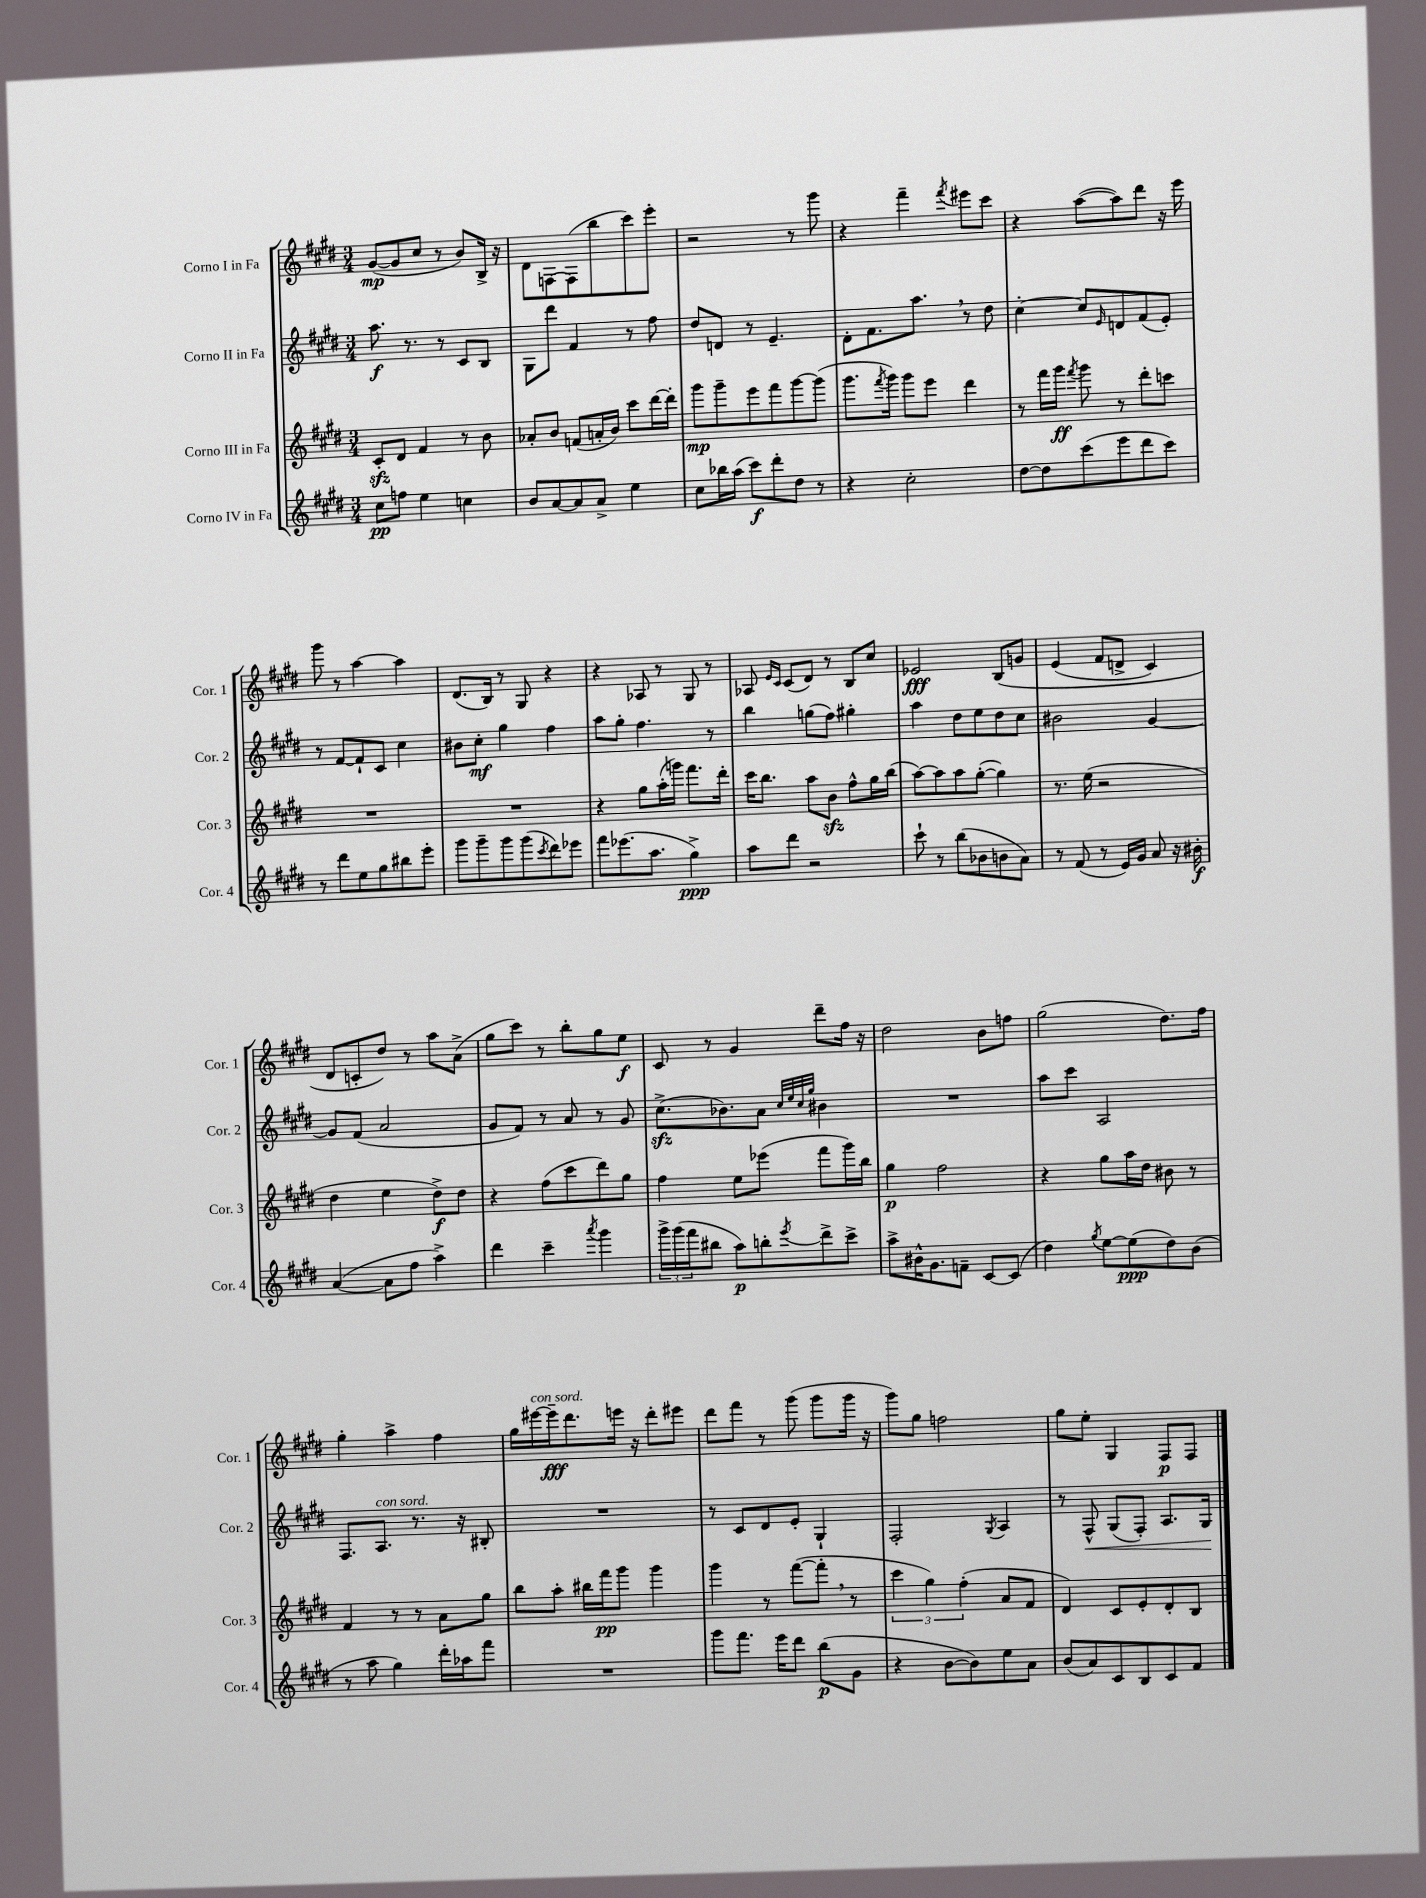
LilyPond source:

<<
\new StaffGroup <<
\new Staff = "s0" \with { instrumentName = "Corno I in Fa" shortInstrumentName = "Cor. 1" } {
    \clef treble \key e \major \numericTimeSignature \time 3/4
    gis'8~\mp( gis'8 cis''8 r8 b'8) b16-> r16 |
    dis'8 f8~ f8( b''8 cis'''8) e'''8-. |
    r2 r8 gis'''8 |
    r4 fis'''4-- \acciaccatura { fis'''8 } eis'''8 cis'''8 |
    r4 a''8~( a''8) dis'''8 r16 e'''16 |
    gis'''8 r8 a''4~ a''4 |
    dis'8.( b16) r8 gis8 r4 |
    r4 aes8 r8 gis8 r8 |
    aes8 \grace { e'16 cis'16 } cis'8( dis'8) r8 b8 cis''8 |
    ees'2\fff b8\( g'8 |
    e'4( fis'8 d'8-> cis'4) |
    dis'8 c'8-. dis''8\) r8 a''8 a'8->( |
    gis''8 cis'''8) r8 b''8-. gis''8 e''8\f |
    cis'8 r8 gis'4 dis'''8-- fis''16 r16 |
    dis''2 b'8 f''8 |
    gis''2( dis''8.) fis''16 |
    gis''4-. a''4-> fis''4 |
    gis''16 eis'''16~^\markup { \italic "con sord." } eis'''16--\fff dis'''8. e'''16 r16 dis'''8-. eis'''8 |
    dis'''8 fis'''8 r8 gis'''8( gis'''8 gis'''16 r16 |
    gis'''8) gis''8 f''2 |
    gis''8 e''8-. gis4 fis8\p fis8 \bar "|." |
}
\new Staff = "s1" \with { instrumentName = "Corno II in Fa" shortInstrumentName = "Cor. 2" } {
    \clef treble \key e \major \numericTimeSignature \time 3/4
    a''8.\f r8. r8 cis'8 b8 |
    gis8 dis'''8 fis'4 r8 fis''8 |
    dis''8 d'8 r8 e'4.-- |
    dis'8-. fis'8. a''8. \breathe r8 dis''8 |
    cis''4~-. cis''8 \grace { e'16 } d'8 fis'8( e'8-.) |
    r8 fis'8~ fis'8-! cis'8 cis''4 |
    bis'8 cis''8-.\mf gis''4 fis''4 |
    a''8 gis''8-. fis''4. r8 |
    b''4 g''8( fis''8) gis''4-. |
    a''4 dis''8 e''8 dis''8 cis''8 |
    bis'2 gis'4~ |
    gis'8 fis'8( a'2 |
    gis'8 fis'8) r8 a'8 r8 gis'8 |
    cis''8.->\sfz( bes'8.) a'8 \grace { cis''32 e''32 cis''32 gis''32 } bis'4 |
    R2. |
    a''8 cis'''8 a2 |
    fis8. a8.^\markup { \italic "con sord." } r8. r16 bis8-. |
    R2. |
    r8 cis'8 dis'8 e'8-. gis4-! |
    fis2-. \acciaccatura { gis8 } a4 |
    r8 fis8-^\< gis8( fis8-.) a8. gis16\! \bar "|." |
}
\new Staff = "s2" \with { instrumentName = "Corno III in Fa" shortInstrumentName = "Cor. 3" } {
    \clef treble \key e \major \numericTimeSignature \time 3/4
    cis'8-.\sfz dis'8 fis'4 r8 b'8 |
    aes'8-. b'8 f'8( a'16-. b'16) cis'''8 dis'''16~ dis'''16-. |
    gis'''8\mp gis'''8-- e'''8 fis'''8 gis'''8~ gis'''8( |
    gis'''8. \acciaccatura { fis'''8 } gis'''16) gis'''8 e'''8 dis'''4 |
    r8 fis'''16 gis'''16\ff \acciaccatura { fis'''8 } gis'''8 r8 dis'''8-. c'''8 |
    R2. |
    R2. |
    r4 gis''8 a''16-.( g'''16) fis'''8. dis'''16-. |
    cis'''16 b''8. a''8 b'8\sfz fis''8-^ gis''16 b''16( |
    a''8~) a''8 a''8 gis''8~-.( gis''4) |
    r8. e''16( r2 |
    dis''4 e''4 dis''8->\f) dis''8 |
    r4 fis''8( cis'''8 dis'''8) gis''8 |
    fis''4 e''8 ees'''8( fis'''8 gis'''16) b''16 |
    gis''4\p fis''2 |
    r4 gis''8 a''16 dis''16 bis'8 r8 |
    fis'4 r8 r8 a'8 gis''8 |
    b''8 a''8-. bis''16 fis'''16\pp gis'''8 gis'''4 |
    gis'''4 r8 fis'''8~( fis'''8-. \breathe r8 |
    \tuplet 3/2 { cis'''4 gis''4) fis''4-.( } a'8 fis'8 |
    dis'4) cis'8 e'8-. dis'8-. b8 \bar "|." |
}
\new Staff = "s3" \with { instrumentName = "Corno IV in Fa" shortInstrumentName = "Cor. 4" } {
    \clef treble \key e \major \numericTimeSignature \time 3/4
    cis''8\pp f''8 e''4 c''4 |
    b'8 a'8~ a'8 a'8-> e''4 |
    cis''8 bes''16 a''16( cis'''8\f) dis'''8-. dis''8 r8 |
    r4 cis''2-. |
    dis''8~ dis''8 cis'''8( e'''8 dis'''8 cis'''8) |
    r8 dis'''8 e''8 gis''8 bis''8 e'''8-. |
    gis'''8 gis'''8-- gis'''8 gis'''8( \acciaccatura { cis'''8 } dis'''8) ees'''8 |
    fis'''8 ees'''8.( a''8. gis''4->\ppp) |
    a''8 dis'''8 r2 |
    cis'''8-! r8 b''8( bes'8 b'8 a'8) |
    r8 fis'8( r8 e'16) gis'16 a'8 r16 bis'16-.\f |
    a'4~( a'8 fis''8 a''4->) |
    dis'''4 cis'''4-- \acciaccatura { a'''8 } gis'''4 |
    \tuplet 3/2 { gis'''16-> gis'''16( fis'''16 } bis''8 a''8\p) b''8-. \acciaccatura { e'''8 } dis'''8-> cis'''8-> |
    a''8-> bis'16-^ gis'8. f'8-- cis'8~ cis'8( |
    dis''4) \acciaccatura { gis''8 } e''8~ e''8\ppp( dis''8) b'8( |
    r8 a''8 gis''4) dis'''16-. aes''16 fis'''8 |
    R2. |
    gis'''8 fis'''8. e'''16 dis'''8 b''8\p( gis'8 |
    r4 b'8~ b'8) e''8 a'8 |
    b'8( a'8) cis'8 b8 cis'8 fis'8 \bar "|." |
}
>>
>>
\layout { \context { \Score \remove "Bar_number_engraver" } }
